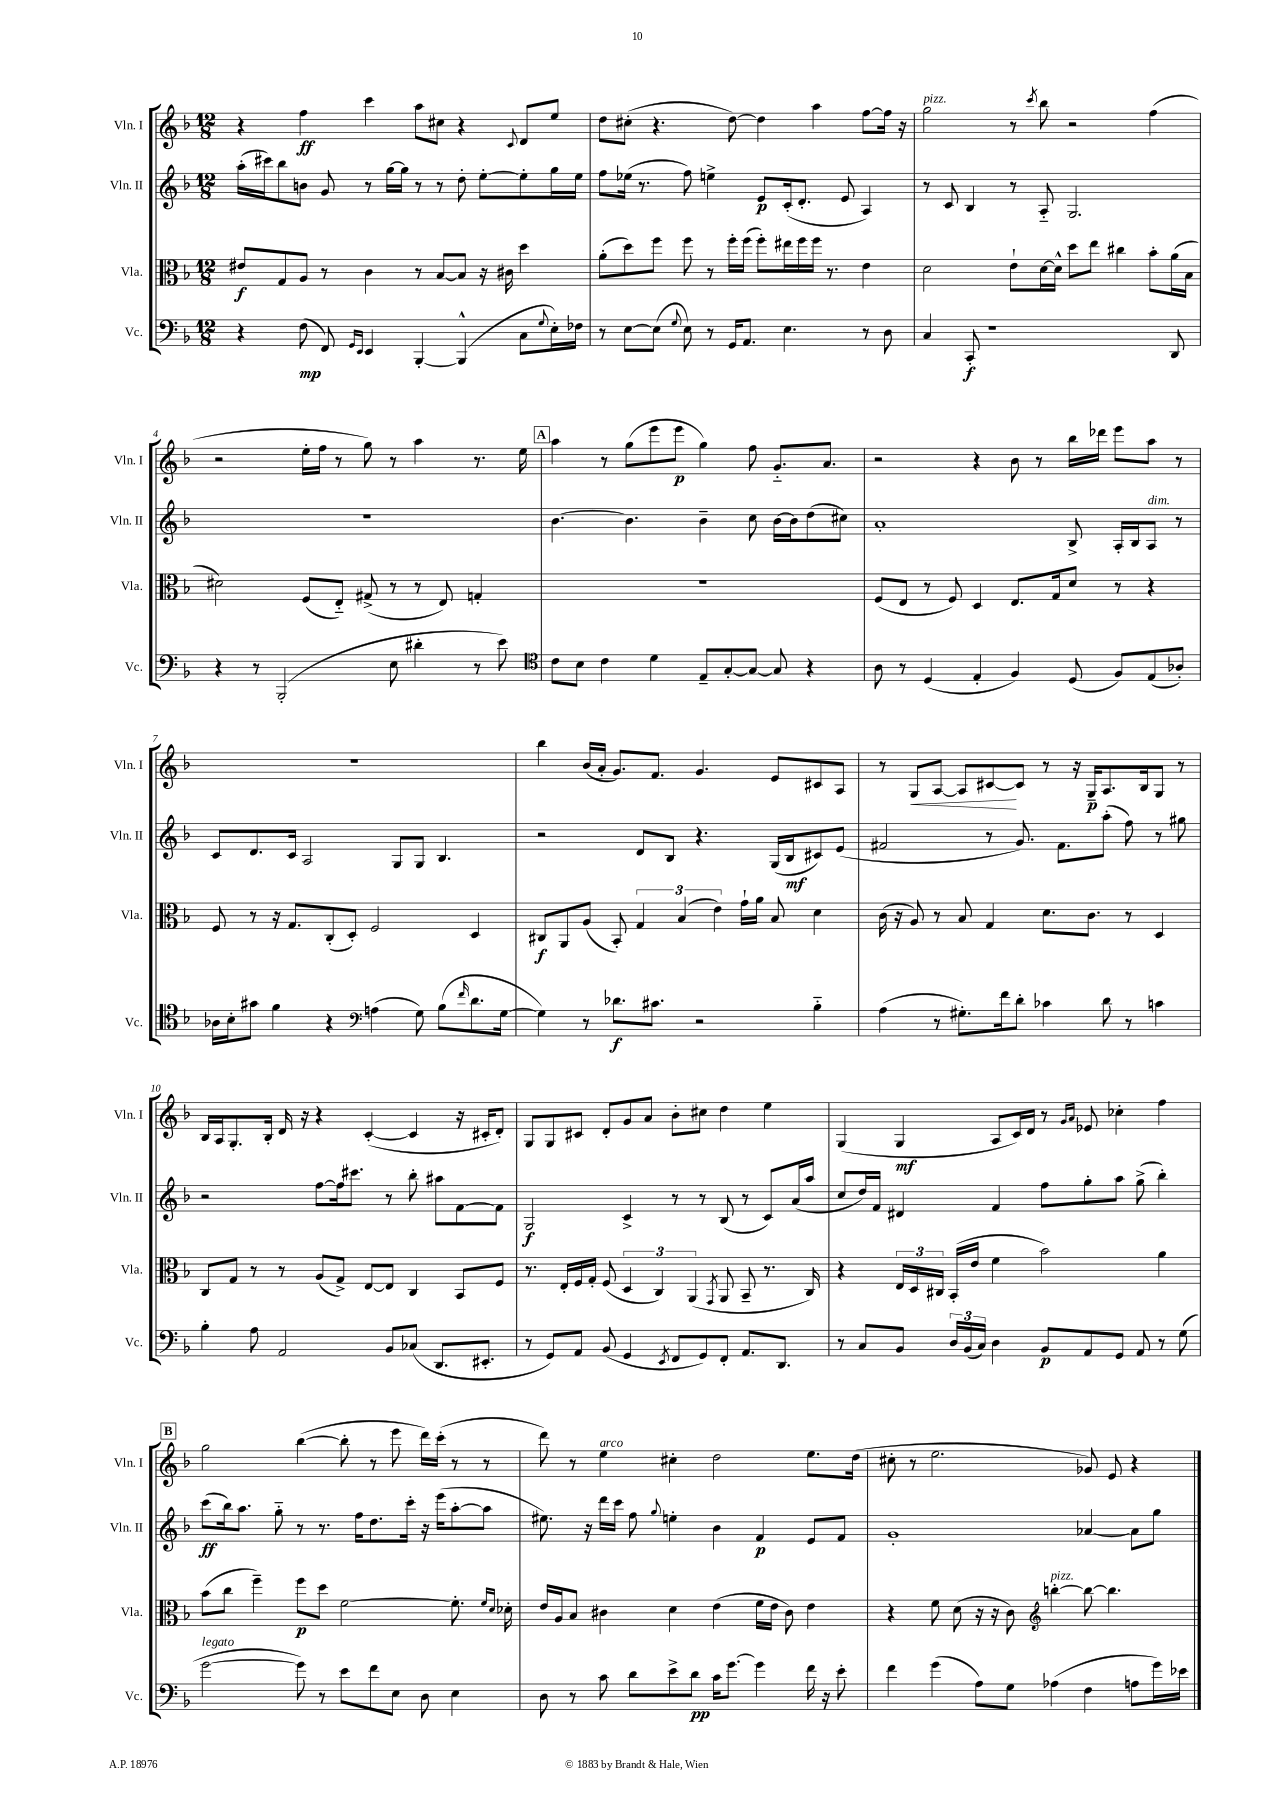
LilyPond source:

<<
\new StaffGroup <<
\new Staff = "s0" \with { instrumentName = "Vln. I" shortInstrumentName = "Vln. I" } {
    \clef treble \key f \major \numericTimeSignature \time 12/8
    r4 f''4\ff c'''4 a''8 cis''8 r4 \appoggiatura { c'8 } d'8 e''8 |
    d''8 cis''8-.( r4. d''8~) d''4 a''4 f''8~ f''16 r16 |
    g''2^\markup { \italic "pizz." } r8 \acciaccatura { c'''8 } bes''8 r2 f''4( |
    r2 e''16-. f''16 r8 g''8) r8 a''4 r8. e''16 |
    \mark \markup { \box "A" } a''4 r8 g''8( e'''8 e'''8\p g''4) f''8 g'8.-_ a'8. |
    r2 r4 bes'8 r8 bes''16 des'''16 e'''8 a''8 r8 |
    R1. |
    bes''4 bes'16( a'16-. g'8.) f'8. g'4. e'8 cis'8 a8 |
    r8 g8\< a8~ a8 cis'8~\! cis'8 r8 r16 g16--\p a8. bes16 g8 r8 |
    bes16 a16 g8.-. bes16-. d'16 r16 r4 c'4~-.( c'4 r16 cis'16-. d'8-.) |
    g8 g8 cis'8 d'8-. g'8 a'8 bes'8-. cis''8 d''4 e''4 |
    g4( g4\mf a8 c'16) d'16 r8 \grace { g'16 a'16 } ees'8 ces''4-. f''4 |
    \mark \markup { \box "B" } g''2 bes''4~( bes''8-. r8 e'''8 d'''16) c'''16-.( r8 r8 |
    d'''8) r8 e''4^\markup { \italic "arco" } cis''4-. d''2 e''8. d''16( |
    cis''8-. r8 e''2. ges'8) e'8 r4 \bar "|." |
}
\new Staff = "s1" \with { instrumentName = "Vln. II" shortInstrumentName = "Vln. II" } {
    \clef treble \key f \major \numericTimeSignature \time 12/8
    a''16-.( cis'''16) bes''8 b'8 g'8 r8 g''16~ g''16 r8 r8 d''8-. e''8~-. e''8-. g''16 e''16 |
    f''8 ees''16( r8. f''8) e''4-> e'8\p c'16-.( d'8.-. e'8 a4) |
    r8 c'8 bes4 r8 a8-_ g2. |
    R1. |
    \mark \markup { \box "A" } bes'4.~ bes'4. bes'4-- c''8 bes'16~ bes'16 d''8( cis''8) |
    a'1-. bes8-> a16-. bes16 a8^\markup { \italic "dim." } r8 |
    c'8 d'8. c'16 a2 g8 g8 bes4. |
    r2 d'8 bes8 r4. g16( bes16\mf cis'8) e'8( |
    fis'2 r8 g'8.) fis'8. a''8-.( f''8) r8 gis''8 |
    r2 f''8~ f''16 cis'''8. r8 bes''8-. ais''8 f'8~ f'8 |
    g2\f c'4-> r8 r8 bes8( r8 c'8) a'16( a''16 |
    c''8 d''16) f'16 dis'4 f'4 f''8 g''8-. a''8 g''8->( bes''4-.) |
    \mark \markup { \box "B" } c'''8\ff( bes''16) a''8. g''8-_ r8 r8. f''16 d''8. c'''16-. r16 e'''16( a''8~-. a''8 |
    eis''8.) r16 d'''16 c'''16 f''8 \appoggiatura { g''8 } e''4-. bes'4 f'4\p e'8 f'8 |
    g'1-. aes'4~ aes'8 g''8 \bar "|." |
}
\new Staff = "s2" \with { instrumentName = "Vla." shortInstrumentName = "Vla." } {
    \clef alto \key f \major \numericTimeSignature \time 12/8
    eis'8\f g8 a8 r8 c'4 r8 bes8~ bes8 r16 cis'16 d''4 |
    a'8-.( d''8) f''8 f''8 r8 f''16-. f''16( f''8-.) eis''16 f''16 f''16 r8. e'4 |
    d'2 e'8-! d'16~ d'16-^ d''8 e''8 cis''4 bes'8-. a'16( bes16 |
    dis'2) f8( e8-_) gis8->( r8 r8 e8) g4-. |
    \mark \markup { \box "A" } R1. |
    f8( e8 r8 f8) d4 e8. g16 d'8 r8 r4 |
    f8 r8 r16 g8. c8-.( d8-.) f2 d4 |
    cis8\f a,8 a8( bes,8-.) \tuplet 3/2 { g4 bes4( e'4) } g'16-! a'16 bes8 d'4 |
    c'16( r16 a8) r8 bes8 g4 d'8. c'8. r8 d4 |
    c8 g8 r8 r8 a8( g8->) e8~ e8 c4 bes,8 f8 |
    r8. e16-. f16 g16-. f8( \tuplet 3/2 { d4 c4) a,4( } \acciaccatura { g,8 } a,8 bes,8-- r8. c16) |
    r4 \tuplet 3/2 { e16 d16 cis16 } bes,16-.( e'16 f'4 bes'2) a'4 |
    \mark \markup { \box "B" } bes'8( c''8 f''4--) f''8\p d''8 f'2~ f'8.-. \grace { f'16 d'16 } des'16-. |
    e'16 a16 bes8 cis'4 d'4 e'4( f'16 e'16 cis'8) e'4 |
    r4 f'8 d'8( r16 r16 c'8) \clef treble b''4~-.^\markup { \italic "pizz." } b''8~ b''4. \bar "|." |
}
\new Staff = "s3" \with { instrumentName = "Vc." shortInstrumentName = "Vc." } {
    \clef bass \key f \major \numericTimeSignature \time 12/8
    r4 f8\mp( f,8) \grace { g,16 e,16 } e,4 bes,,4~-. bes,,4-^( c8 \appoggiatura { g8 } e16-.) fes16 |
    r8 e8~ e8( \appoggiatura { g8 } e8) r8 g,16 a,8. e4. r8 d8 |
    c4 c,8-.\f r1 d,8 |
    r4 r8 bes,,2-.( e8 dis'4-. r8 e'8) |
    \mark \markup { \box "A" } \clef tenor c'8 bes8 c'4 d'4 e8-- g8~-. g8~ g8 r4 |
    a8 r8 d4( e4-. f4) d8( f8) e8( aes8-.) |
    aes16 bes16-. gis'8 f'4 r4 \clef bass a4( g8) bes8( \grace { f'16 } d'8. g16~ |
    g4) r8 des'8.\f cis'8. r2 bes4-_ |
    a4( r8 gis8.-.) f'16 d'8-. ces'4 d'8 r8 c'4 |
    bes4-. a8 a,2 bes,8 ces8( d,8. eis,8.-. |
    r8 g,8) a,8 bes,8( g,4 \acciaccatura { e,8 } f,8 g,8) f,8-. a,8. d,8. |
    r8 c8 bes,8 \tuplet 3/2 { d16 bes,16( c16) } d4 bes,8\p a,8 g,8 a,8 r8 g8( |
    \mark \markup { \box "B" } g'2~^\markup { \italic "legato" } g'8) r8 e'8 f'8 e8 d8 e4 |
    d8 r8 c'8 d'8 e'8-> d'8\pp c'16 g'8.~ g'4 f'16 r16 e'8-. |
    f'4 g'4( a8) g8 aes4( f4 a8 g'16) ees'16 \bar "|." |
}
>>
>>
